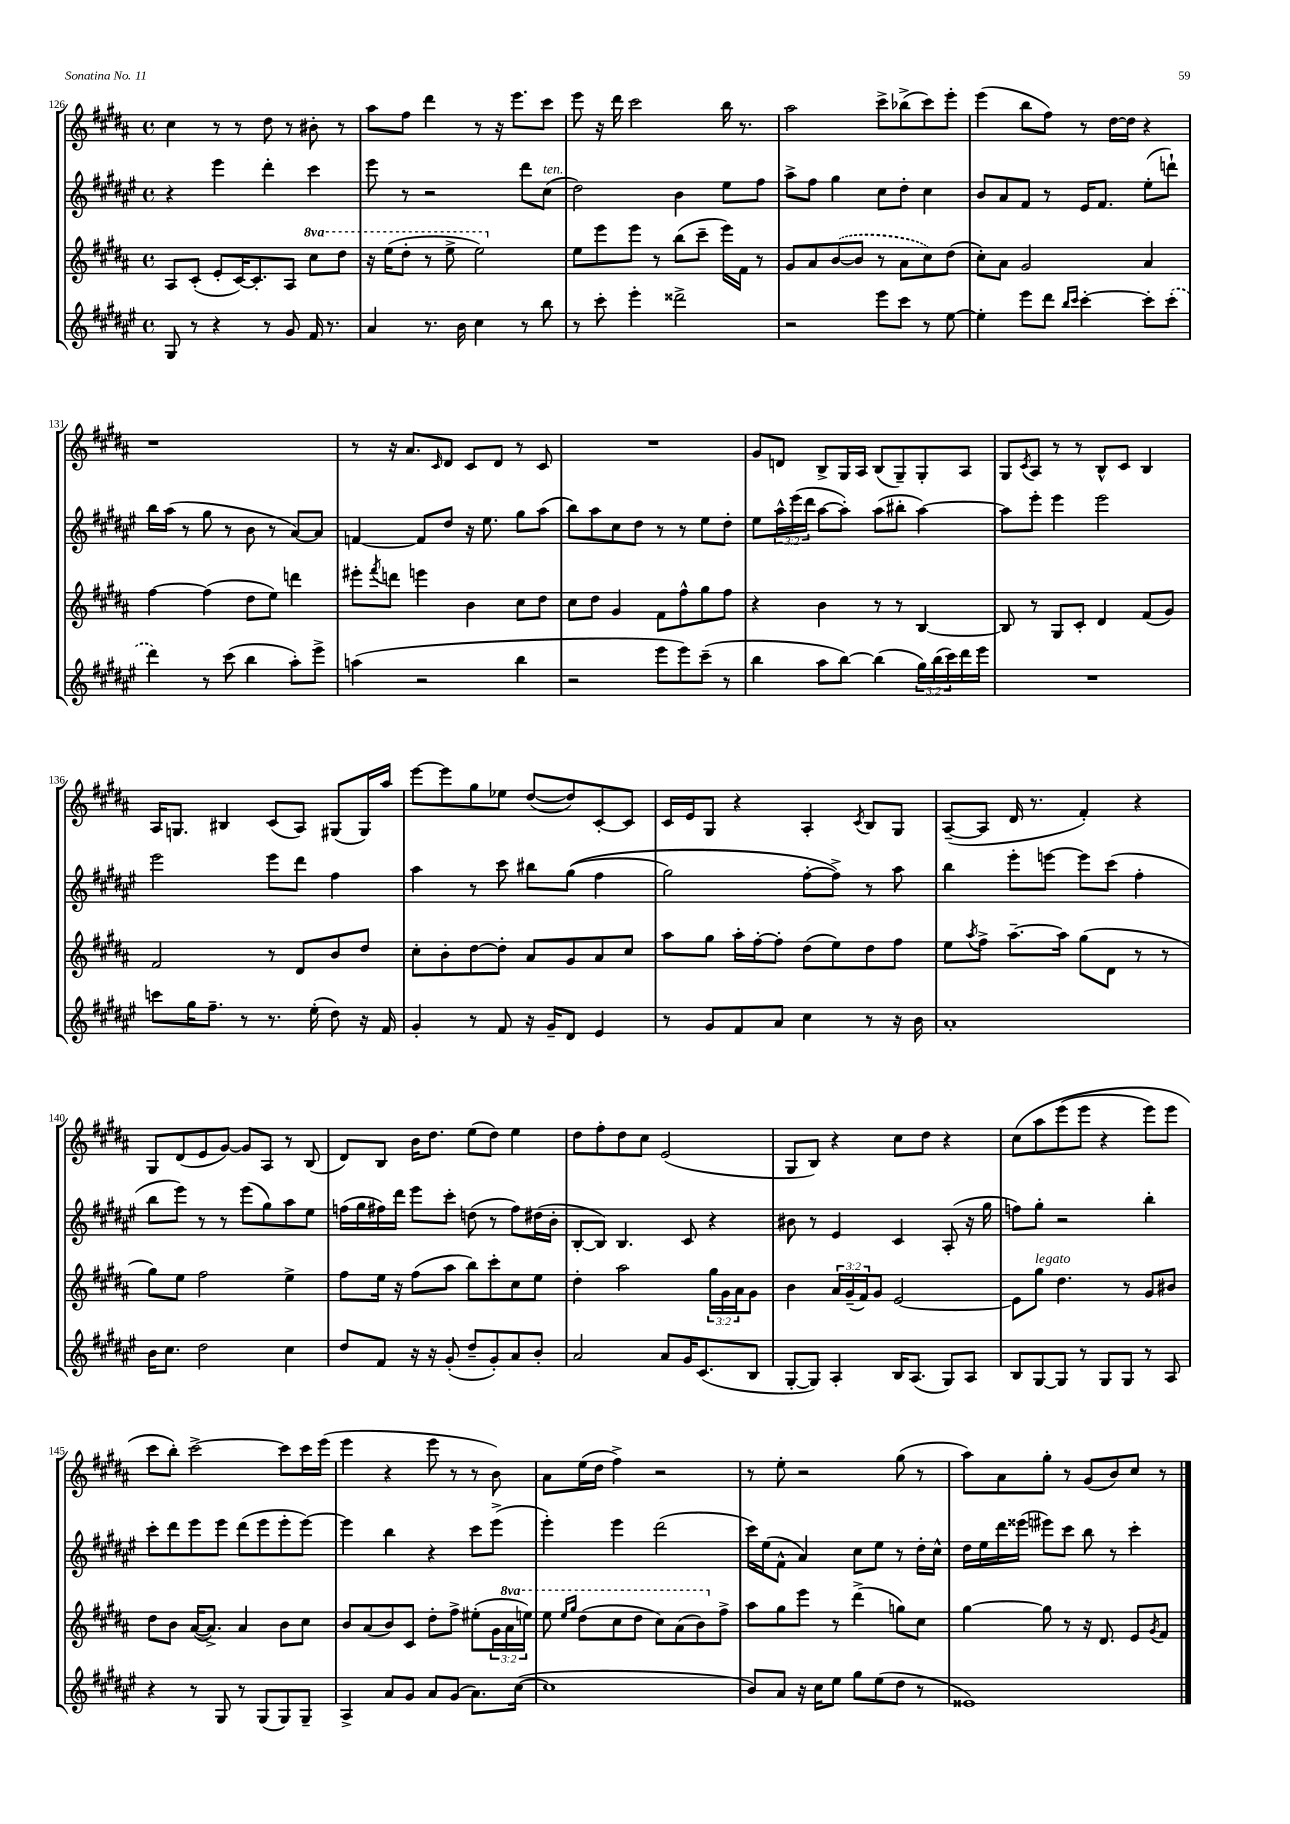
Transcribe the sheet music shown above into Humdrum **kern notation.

**kern	**kern	**kern	**kern
*staff4	*staff3	*staff2	*staff1
*clefG2	*clefG2	*clefG2	*clefG2
*k[f#c#g#d#a#e#]	*k[f#c#g#d#a#]	*k[f#c#g#d#a#e#]	*k[f#c#g#d#a#]
*M4/4	*M4/4	*M4/4	*M4/4
*met(c)	*met(c)	*met(c)	*met(c)
8G#	8A#	4r	4cc#
8r	(8c#'	.	.
4r	8e'	4eee#	8r
.	[16c#)	.	8r
.	8.c#']	.	.
8r	.	4ddd#'	8dd#
8g#	8A#	.	8r
16f#	8ccc#	4ccc#	8b#'
8.r	.	.	.
.	8ddd#	.	8r
=	=	=	=
4a#	16r	8eee#	8aa#
.	(16eee	.	.
.	8ddd#'	8r	8ff#
8.r	8r	2r	4ddd#
.	8eee^	.	.
16b	.	.	.
4cc#	2eee)	.	8r
.	.	.	16r
.	.	.	8.eee
8r	.	8ddd#	.
8bb	.	(8cc#	8ccc#
=	=	=	=
8r	8ee	2dd#)	8eee
8ccc#'	8eee	.	16r
.	.	.	16ddd#
4eee#'	8eee	.	2ccc#
.	8r	.	.
2ddd##^	(8bb	4b	.
.	8ccc#~	.	.
.	16eee)	8ee#	16bb
.	16f#	.	8.r
.	8r	8ff#	.
=	=	=	=
2r	8g#	8aa#^	2aa#
.	8a#	8ff#	.
.	([8b	4gg#	.
.	8b]	.	.
8eee#	8r	8cc#	8ccc#^
8ccc#	8a#	8dd#'	(8bb-^
8r	8cc#)	4cc#	8ccc#)
[8ee#	(8dd#	.	8eee'
=	=	=	=
4ee#']	8cc#')	8b	(4eee
.	8a#	8a#	.
8eee#	2g#	8f#	8bb
8ddd#	.	8r	8ff#)
16qqbb	.	.	.
16qqccc#	.	.	.
[4ccc#'	.	16e#	8r
.	.	8.f#	.
.	.	.	[16dd#
.	.	.	16dd#]
8ccc#']	4a#	(8ee#'	4r
(8ccc#'	.	8ddd`)	.
=	=	=	=
4ddd#)	[4ff#	16bb	1r
.	.	(16aa#	.
.	.	8r	.
8r	(4ff#]	8gg#	.
(8ccc#	.	8r	.
4bb	8dd#	8b	.
.	8ee)	8r	.
8aa#')	4ddd	[8a#)	.
8eee#^	.	8a#]	.
=	=	=	=
(4aa	8eee#'	[4f	8r
.	8qfff#	.	.
.	8ddd	.	16r
.	.	.	8.a#
2r	4eee	8f]	.
.	.	.	16qqc#
.	.	8dd#	8d#
.	4b	16r	8c#
.	.	8.ee#	.
.	.	.	8d#
4bb	8cc#	8gg#	8r
.	8dd#	(8aa#	8c#
=	=	=	=
2r	8cc#	8bb)	1r
.	8dd#	8aa#	.
.	4g#	8cc#	.
.	.	8dd#	.
8eee#	8f#	8r	.
8eee#)	8ff#^^	8r	.
(8ccc#~	8gg#	8ee#	.
8r	8ff#	8dd#'	.
=	=	=	=
4bb	4r	8ee#	8g#
.	.	24aa#^^	8d
.	.	(24eee#	.
.	.	24ddd#	.
8aa#	4b	[8aa#	8B^
[8bb)	.	8aa#'])	16G#
.	.	.	16A#
(4bb]	8r	(8aa#	(8B
.	8r	8bb#'	8G#~)
24gg#)	[4B	[4aa#)	8G#'
(24bb	.	.	.
24ccc#)	.	.	.
16ddd#	.	.	8A#
16eee#	.	.	.
=	=	=	=
1r	8B]	8aa#]	8G#
.	.	.	8qc#
.	8r	8eee#'	8A#
.	8G#	4eee#	8r
.	8c#'	.	8r
.	4d#	2eee#	8B^^
.	.	.	8c#
.	(8f#	.	4B
.	8g#)	.	.
=	=	=	=
8ccc	2f#	2eee#	16A#
.	.	.	8.G
16gg#	.	.	.
8.ff#~	.	.	.
.	.	.	4B#
8r	.	.	.
8.r	8r	8eee#	(8c#
.	8d#	8ddd#	8A#)
(16ee#'	.	.	.
8dd#)	8b	4ff#	(8G#
16r	8dd#	.	16G#)
16f#	.	.	16aa#
=	=	=	=
4g#'	8cc#'	4aa#	[8eee
.	8b'	.	8eee]
8r	[8dd#	8r	8gg#
8f#	8dd#']	8ccc#	8ee-
16r	8a#	8bb#	([8dd#
16g#~	.	.	.
8d#	8g#	&((8gg#	8dd#])
4e#	8a#	4ff#	[8c#'
.	8cc#	.	8c#]
=	=	=	=
8r	8aa#	2gg#)	16c#
.	.	.	16e
8g#	8gg#	.	8G#
8f#	16aa#'	.	4r
.	[16ff#'	.	.
8a#	8ff#']	.	.
4cc#	(8dd#	[8ff#'	4A#'
.	8ee)	8ff#^]&)	.
.	.	.	8qc#
8r	8dd#	8r	8B
16r	8ff#	8aa#	8G#
16b	.	.	.
=	=	=	=
1a#'	8ee	4bb	([8A#~
.	8qaa#	.	.
.	8ff#^	.	8A#]
.	[8.aa#~	8eee#'	16d#
.	.	.	8.r
.	.	[8eee	.
.	16aa#]	.	.
.	(8gg#	8eee]	4f#')
.	8d#	(8ccc#	.
.	8r	4ff#'	4r
.	8r	.	.
=	=	=	=
16b	8gg#)	8bb	8G#
8.cc#	.	.	.
.	8ee	8eee#)	(8d#
2dd#	2ff#	8r	8e
.	.	8r	[8g#)
.	.	(8eee#	8g#]
.	.	8gg#)	8A#
4cc#	4ee^	8aa#	8r
.	.	8ee#	(8B
=	=	=	=
8dd#	8ff#	(16ff	8d#)
.	.	16gg#	.
8f#	16ee	16ff#)	8B
.	16r	16ddd#	.
16r	(8ff#	8eee#	16b
16r	.	.	8.dd#
(8g#'	8aa#	8ccc#'	.
8dd#~	8bb)	(8dd	(8ee
8g#')	8ccc#'	8r	8dd#)
8a#	8cc#	8ff#)	4ee
8b'	8ee	(16dd#	.
.	.	16b'	.
=	=	=	=
2a#	4dd#'	[8B'	8dd#
.	.	8B])	8ff#'
.	2aa#	4.B	8dd#
.	.	.	8cc#
8a#	.	.	(2e
16g#	.	8c#	.
(8.c#	.	.	.
.	24gg#	4r	.
.	24g#	.	.
.	24a#	.	.
8B	8g#	.	.
=	=	=	=
[8G#'	4b	8b#	8G#
8G#])	.	8r	8B)
4A#'	24a#	4e#	4r
.	(24g#~	.	.
.	24f#)	.	.
.	8g#	.	.
16B	[2e	4c#	8cc#
(8.A#	.	.	.
.	.	.	8dd#
8G#)	.	(8A#'	4r
8A#	.	16r	.
.	.	16gg#	.
=	=	=	=
8B	8e]	8ff)	&(8cc#
[8G#	8gg#	8gg#'	8aa#
8G#]	4.dd#	2r	(8eee
8r	.	.	8eee
8G#	.	.	4r
8G#	8r	.	.
8r	8g#	4bb'	8eee)
8A#	8b#	.	8eee
=	=	=	=
4r	8dd#	8ccc#'	8ccc#
.	8b	8ddd#	8bb'&)
8r	([16a#	8eee#	[2ccc#^
.	8.a#^])	.	.
8G#	.	8eee#	.
8r	4a#	(8ddd#	.
(8G#	.	8eee#	.
8G#)	8b	8eee#'	8ccc#]
8G#~	8cc#	[8eee#)	16ccc#
.	.	.	(16eee
=	=	=	=
4A#^	8b	4eee#]	4eee
.	(8a#	.	.
8a#	8b)	4bb	4r
8g#	8c#	.	.
8a#	8dd#'	4r	8eee
(8g#	8ff#^	.	8r
8.a#)	(8ee#'	8ccc#	8r
.	24g#	(8eee#^	8b)
.	24aa#	.	.
([16cc#	.	.	.
.	24eee)	.	.
=	=	=	=
1cc#]	8eee	4eee#')	8a#
.	16qqeee	.	.
.	16qqggg#	.	.
.	(8ddd#	.	(16ee
.	.	.	16dd#
.	8ccc#	4eee#	4ff#^)
.	8ddd#	.	.
.	8ccc#)	(2ddd#	2r
.	(8aa#	.	.
.	8bb)	.	.
.	8ff#^	.	.
=	=	=	=
8b)	8aa#	16ccc#)	8r
.	.	(16ee#	.
8a#	8gg#	8f#^^	8ee'
16r	8eee	4a#)	2r
16cc#	.	.	.
8ee#	8r	.	.
8gg#	(4ddd#^	8cc#	.
(8ee#	.	8ee#	.
8dd#	8gg)	8r	(8gg#
8r	8cc#	16dd#'	8r
.	.	16cc#^^	.
=	=	=	=
1e##)	[4gg#	16dd#	8aa#)
.	.	16ee#	.
.	.	16ddd#	8a#
.	.	(16eee##	.
.	8gg#]	8eee#)	8gg#'
.	8r	8ccc#	8r
.	16r	8bb	(8g#
.	8.d#	.	.
.	.	8r	8b)
.	8e	4ccc#'	8cc#
.	8qg#	.	.
.	8f#	.	8r
==	==	==	==
*-	*-	*-	*-
